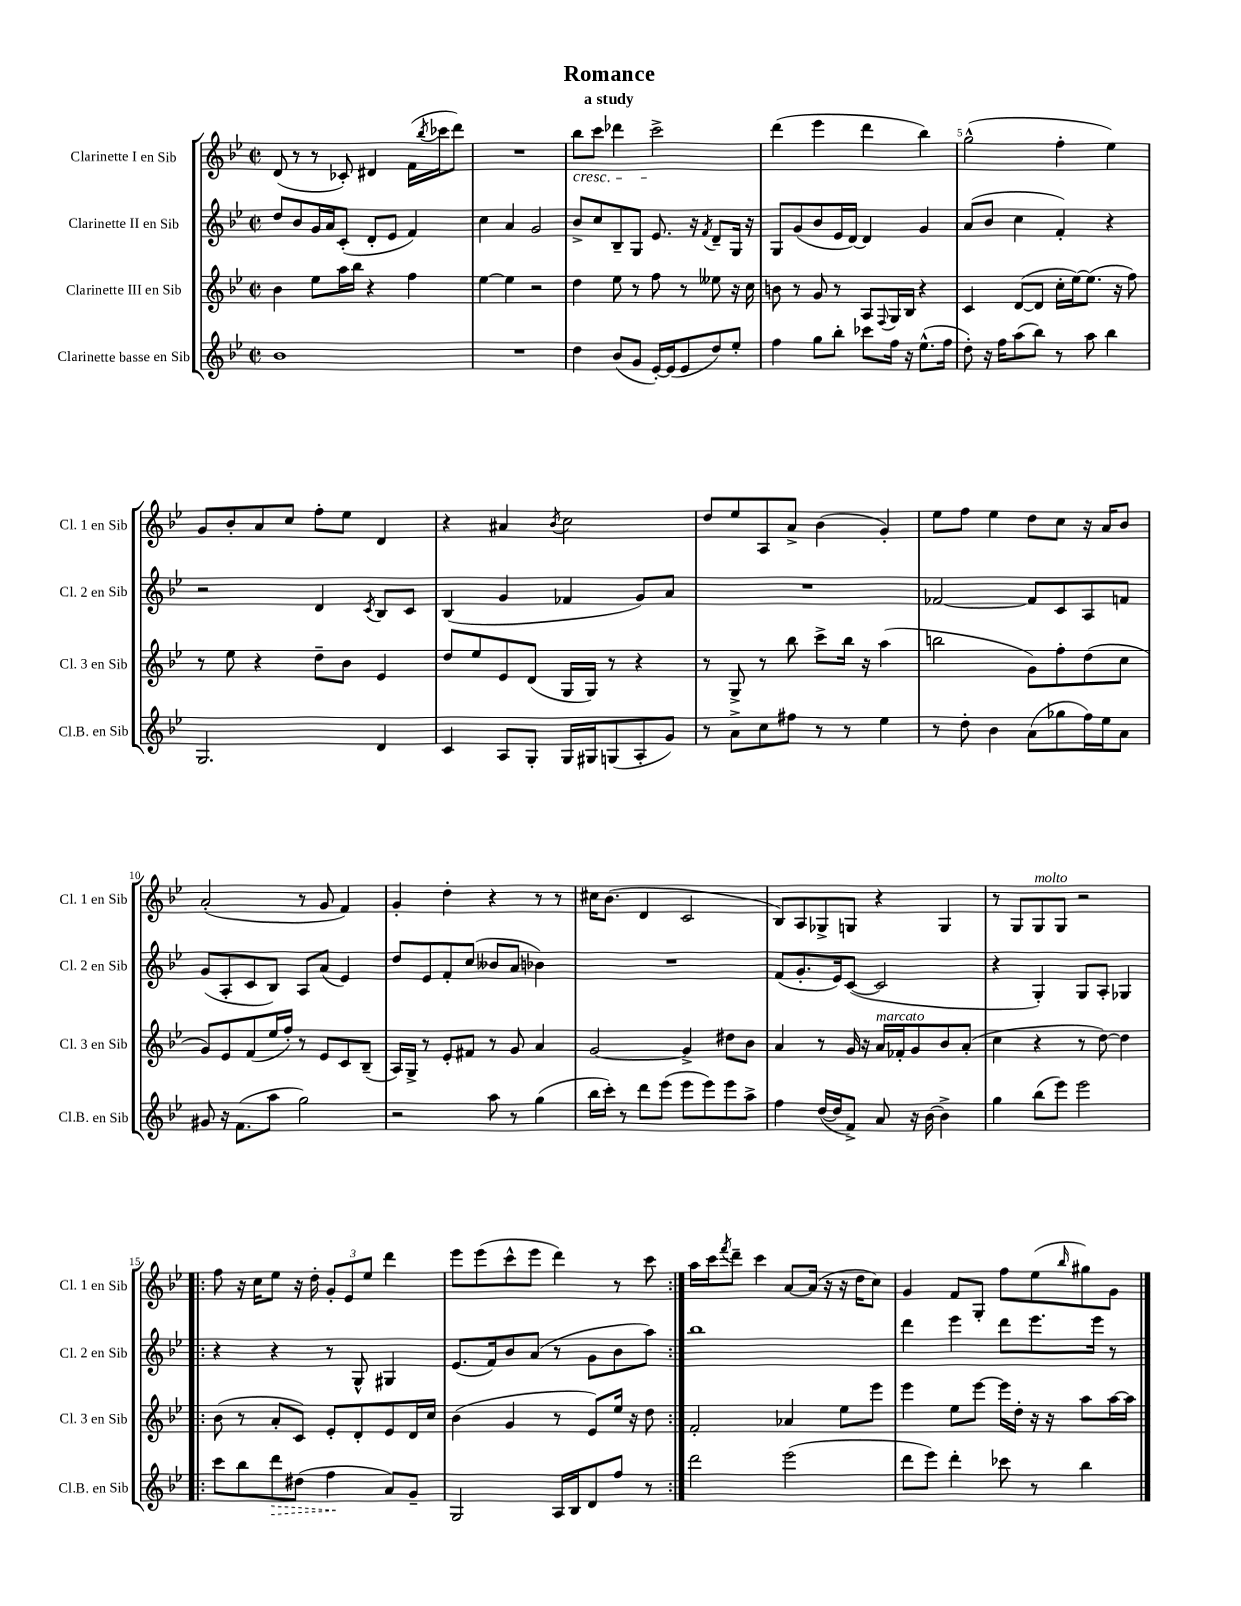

**kern	**kern	**kern	**kern
*staff4	*staff3	*staff2	*staff1
*clefG2	*clefG2	*clefG2	*clefG2
*k[b-e-]	*k[b-e-]	*k[b-e-]	*k[b-e-]
*M2/2	*M2/2	*M2/2	*M2/2
*met(c|)	*met(c|)	*met(c|)	*met(c|)
1b-	4b-\	8dd/L	(8d/
.	.	8b-/	8r
.	8ee-\L	16g/L	8r
.	.	16a/J	.
.	16aa\L	(8c'/J	8c-'/)
.	16bb-\JJ	.	.
.	4r	8d'/L	4d#/
.	.	8e-/J	.
.	4ff\	4f/)	(16f\LL
.	.	.	8qbb-/
.	.	.	16ccc-\J
.	.	.	8ddd\J)
=	=	=	=
1r	[4ee-\	4cc\	1r
.	4ee-\]	4a/	.
.	2r	2g/	.
=	=	=	=
4dd\	4dd\	8b-^/L	8bb-\L
.	.	8cc/	8ccc\J
(8b-/L	8ee-\	8B-~/	4ddd-\
8g/J	8r	8G/J	.
[16e-'/LL)	8ff\	8.e-/	2ccc^\
(16e-/]J	.	.	.
8e-/	8r	.	.
.	.	16r	.
.	.	8qf/	.
8dd/)	8ee--\	8d~/L	.
8ee-'/J	16r	16G/Jk	.
.	16cc\	16r	.
=	=	=	=
4ff\	8b\	8G/L	(4ddd\
.	8r	(8g/	.
8gg\L	8g/	8b-/	4eee-\
8bb-'\J	8r	16e-/L	.
.	.	[16d/JJ)	.
8ccc-\L	8A/L	4d/]	4ddd\
.	8qqF/	.	.
16ff\Jk	16G/L	.	.
16r	16B-/JJ	.	.
(8.ee-^^\L	4r	4g/	4bb-\)
16ff\Jk	.	.	.
=	=	=	=
8dd'\)	4c/	(8a/L	(2gg^^\
16r	.	8b-/J	.
16ff\LK	.	.	.
(8aa\	([8d/L	4cc\	.
8bb-\J)	8d/]J	.	.
8r	16cc'\LL	4f'/)	4ff'\
.	[16ee-\J)	.	.
8aa\	(8.ee-\]J	.	.
4bb-\	.	4r	4ee-\)
.	16r	.	.
.	8ff\)	.	.
=	=	=	=
2.G/	8r	2r	8g/L
.	8ee-\	.	8b-'/
.	4r	.	8a/
.	.	.	8cc/J
.	8dd~\L	4d/	8ff'\L
.	8b-\J	.	8ee-\J
.	.	8qc/	.
4d/	4e-/	8B-/L	4d/
.	.	8c/J	.
=	=	=	=
4c/	8dd/L	(4B-/	4r
.	8ee-/	.	.
8A/L	8e-/	4g/	4a#/
8G'/J	(8d/J	.	.
.	.	.	8qb-/
16G/LL	16G/LL	4f-/	2cc\
16G#/J	16G/JJ)	.	.
(8G/	8r	.	.
8A'/	4r	8g/L)	.
8g/J)	.	8a/J	.
=	=	=	=
8r	8r	1r	8dd/L
8a^\L	8G^/	.	8ee-/
8cc\	8r	.	8A/
8ff#\J	8bb-\	.	8a^/J
8r	8ccc^\L	.	(4b-\
8r	16bb-\Jk	.	.
.	16r	.	.
4ee-\	(4aa\	.	4g'/)
=	=	=	=
8r	2bb\	[2f-/	8ee-\L
8dd'\	.	.	8ff\J
4b-\	.	.	4ee-\
(8a\L	8g\L)	8f-/]L	8dd\L
8gg-\	8ff'\	8c/	8cc\J
16ff\L)	(8dd\	8A/	16r
16ee-\J	.	.	16a/LK
8a\J	8cc\J	8f/J	8b-/J
=	=	=	=
8g#/	8g/L)	(8g/L	(2a'/
16r	8e-/	8A'/	.
(8.f\L	.	.	.
.	(8f/	8c/	.
8aa\J	16ee-/L	8B-/J)	.
.	16ff'/JJ)	.	.
2gg\)	8r	8A/L	8r
.	8e-/L	(8a/J	8g/
.	8c/	4e-/)	4f/)
.	(8B-~/J	.	.
=	=	=	=
2r	16A/LL)	8dd/L	4g'/
.	16G^/JJ	.	.
.	8r	8e-/	.
.	8e-'/L	8f'/	4dd'\
.	8f#/J	(8cc/J	.
8aa\	8r	8b--/L	4r
8r	8g/	8a/J	.
(4gg\	4a/	4b-\)	8r
.	.	.	8r
=	=	=	=
16bb-\LL	[2g/	1r	16cc#\LK
16ccc'\JJ)	.	.	(8.b-\J
8r	.	.	.
8ddd\L	.	.	4d/
(8eee-\J	.	.	.
8eee-\L	4g^/]	.	2c/
8eee-\)	.	.	.
8eee-\	8dd#\L	.	.
8aa^\J	8b-\J	.	.
=	=	=	=
4ff\	4a/	(8f/L	8B-/L)
.	.	8.g'/	8A/
([16dd/LL	8r	.	8G-^/
16dd/]J	.	16e-/k)	.
8f^/J)	16g/	([8c/J	8G/J
.	16r	.	.
8a/	16a/LL	2c/]	4r
.	16f-'/J	.	.
16r	8g/	.	.
[16b-\	.	.	.
4b-^\]	8b-/	.	4G/
.	(8a'/J	.	.
=	=	=	=
4gg\	4cc\	4r	8r
.	.	.	8G/L
(8bb-\L	4r	4G'/)	8G/
8eee-\J)	.	.	8G/J
2eee-\	8r	8G/L	2r
.	[8dd\)	8A'/J	.
.	4dd\]	4G-/	.
=!|:	=!|:	=!|:	=!|:
8ccc\L	(8b-\	4r	8ff\
8bb-\	8r	.	16r
.	.	.	16cc\LK
8ddd\	8a'/L	4r	8ee-\J
(8dd#\J	8c/J)	.	16r
.	.	.	16dd'\
4ff\	8e-'/L	8r	12g'/L
.	.	.	12e-/
.	8d'/	8G^^/	.
.	.	.	12ee-/J
8a/L)	8e-/	4G#/	4ddd\
8g~/J	16d/L	.	.
.	16cc/JJ	.	.
=	=	=	=
2G/	(4b-\	(8.e-/L	8eee-\L
.	.	.	(8eee-\
.	.	16f/k)	.
.	4g/	8b-/	8ccc^^\
.	.	(8a/J	8eee-\J
16A/LL	8r	8r	4ddd\)
16B-/J	.	.	.
8d/	8e-/L)	8g\L	.
8ff/J	16ee-/Jk	8b-\	8r
.	16r	.	.
8r	8dd\	8aa\J)	8ccc\
=:|!	=:|!	=:|!	=:|!
2ddd\	2f'/	1bb-	16aa\LL
.	.	.	16ccc\J
.	.	.	8qfff/
.	.	.	8ddd~\J
.	.	.	4ccc\
(2eee-\	4a-/	.	[8a/L
.	.	.	(16a/]Jk
.	.	.	16r
.	8ee-\L	.	16r
.	.	.	16dd\LK
.	8eee-\J	.	8cc\J)
=	=	=	=
8ddd\L	4eee-\	4ddd\	4g/
8eee-\J)	.	.	.
4ddd'\	8ee-\L	4eee-\	8f/L
.	[8eee-\J	.	8G'/J
8ccc-\	16eee-\]LL	8ddd\L	8ff\L
.	16dd'\JJ	.	.
8r	16r	8.eee-\	(8ee-\
.	16r	.	.
.	.	.	16qqbb-/
4bb-\	8aa\L	.	8gg#\)
.	.	16eee-\Jk	.
.	[16aa\L	8r	8g\J
.	16aa\]JJ	.	.
==	==	==	==
*-	*-	*-	*-
